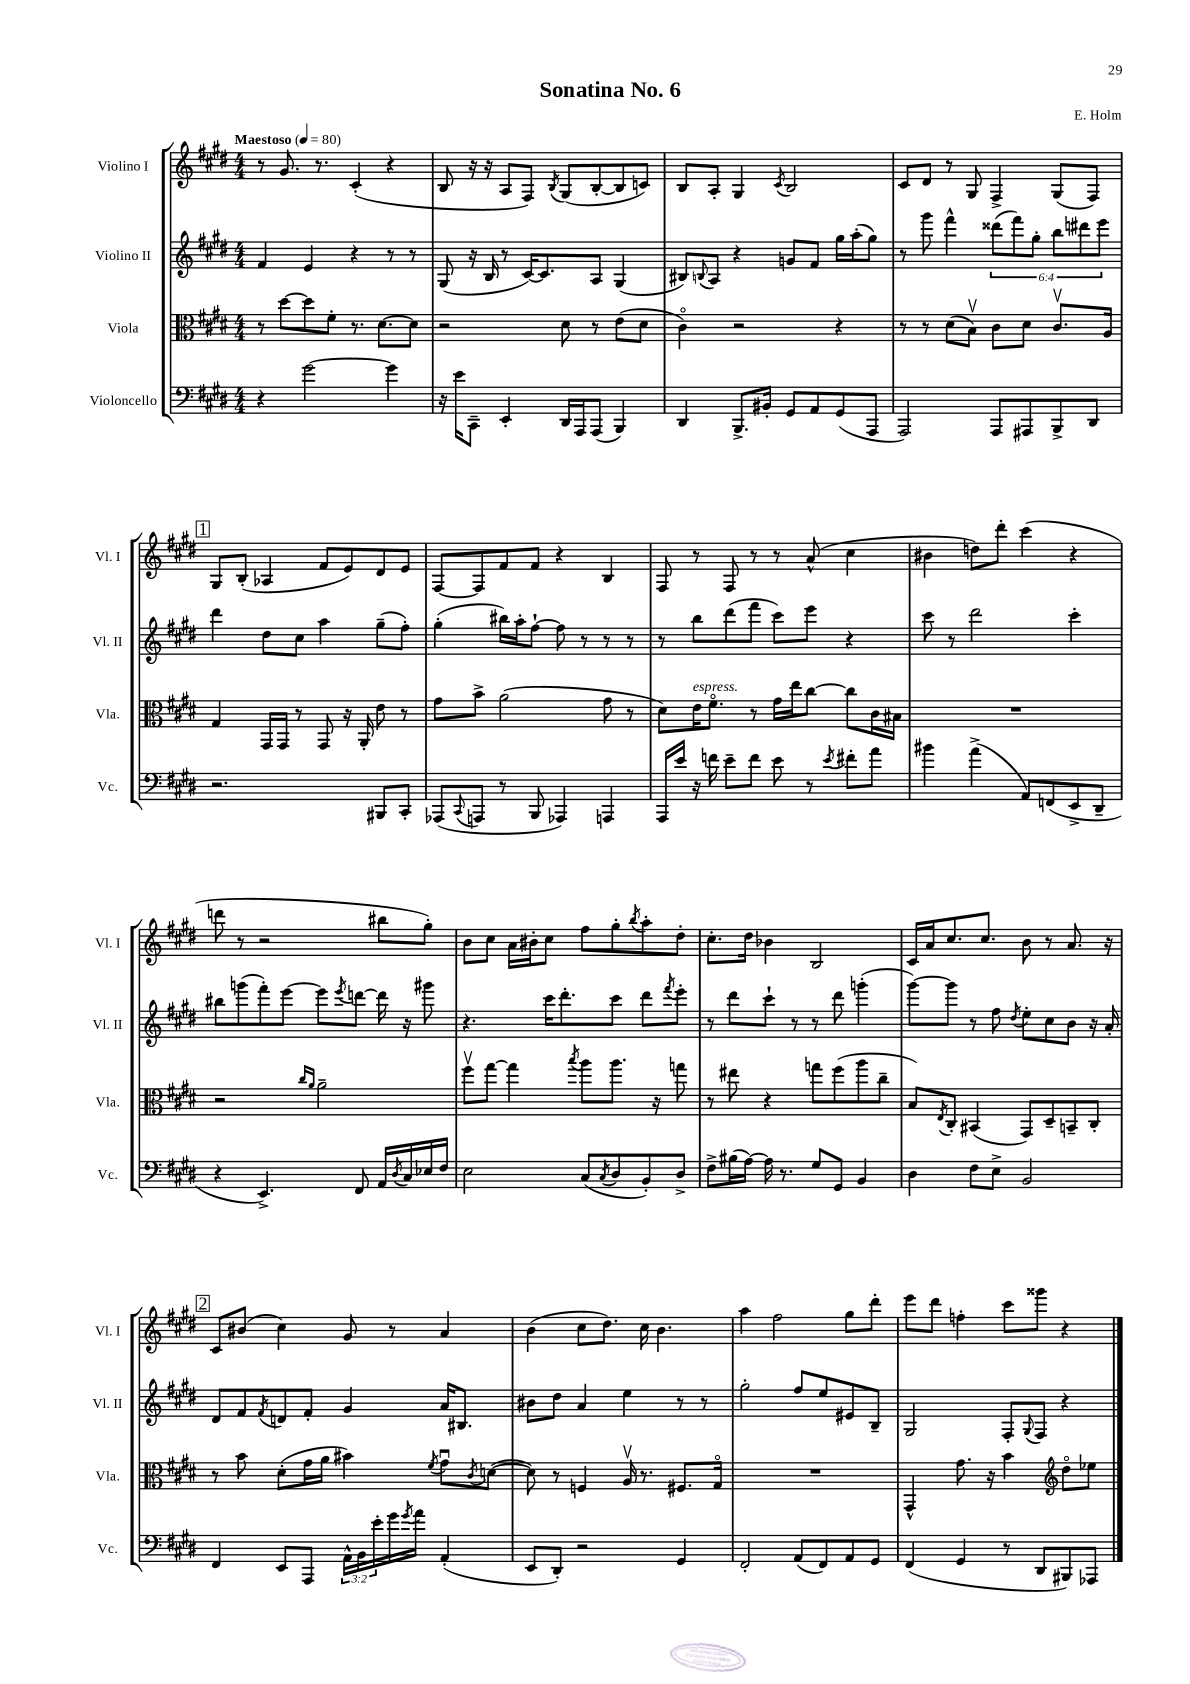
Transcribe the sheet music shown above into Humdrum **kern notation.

**kern	**kern	**kern	**kern
*staff4	*staff3	*staff2	*staff1
*clefF4	*clefC3	*clefG2	*clefG2
*k[f#c#g#d#]	*k[f#c#g#d#]	*k[f#c#g#d#]	*k[f#c#g#d#]
*M4/4	*M4/4	*M4/4	*M4/4
*MM80	*MM80	*MM80	*MM80
4r	8r	4f#/	8r
.	[8dd#\L	.	8.g#/
[2g#\	8dd#\]	4e/	.
.	.	.	8.r
.	8f#'\J	.	.
.	8.r	4r	(4c#'/
.	[8.d#\L	.	.
4g#\]	.	8r	4r
.	8d#\]J	8r	.
=	=	=	=
16r	2r	(8G#/	8B/
16e\LK	.	.	.
8CC#~\J	.	16r	16r
.	.	16B/	16r
4EE'/	.	8r	8A/L
.	.	[16c#/LK)	8F#/J)
.	.	8.c#/]	.
.	.	.	8qB/
16DD#/LL	8d#\	.	(8G#/L
16AAA/J	.	.	.
(8AAA/J	8r	8A/J	[8B'/
4BBB/)	(8e\L	(4G#/	8B/]
.	8d#\J	.	8c/J)
=	=	=	=
4DD#/	4c#o\)	8B#/L)	8B/L
.	.	8qqB/	.
.	.	8A/J	8A'/J
8.BBB^/L	2r	4r	4G#/
16BB#'/Jk	.	.	.
.	.	.	8qc#/
8GG#/L	.	8g/L	2B/
8AA/	.	8f#/J	.
(8GG#/	4r	16gg#\LL	.
.	.	(16aa'\J	.
8AAA/J	.	8gg#\J)	.
=	=	=	=
2AAA/)	8r	8r	8c#/L
.	8r	8ggg#\	8d#/J
.	(8d#\L	4fff#^^\	8r
.	8Bv\J)	.	8G#/
8AAA/L	8c#\L	(12ddd##\L	4F#^/
.	.	12fff#\)	.
8AAA#/	8d#\J	.	.
.	.	12gg#'\J	.
8BBB^/	8.c#v/L	12bb\L	(8G#/L
.	.	12ddd#\	.
8DD#/J	.	.	8F#/J)
.	.	12eee\J	.
.	16A/Jk	.	.
=	=	=	=
2.r	4G#/	4ddd#\	8G#/L
.	.	.	(8B'/J
.	16GG#/LL	8dd#\L	4A-/
.	16GG#/JJ	.	.
.	8r	8cc#\J	.
.	8GG#/	4aa\	8f#/L
.	16r	.	8e/)
.	16AA'/	.	.
8BBB#/L	8e\	(8gg#~\L	8d#/
8CC#'/J	8r	8ff#'\J)	8e/J
=	=	=	=
(8AAA-/L	8g#\L	(4gg#'\	[8F#/L
8qqCC#/	.	.	.
8AAA/J	8b^\J	.	8F#/]
8r	(2a\	16bb#\LL)	8f#/
.	.	16aa'\J	.
8BBB/	.	[8ff#`\J	8f#/J
4AAA-/)	.	8ff#\]	4r
.	.	8r	.
4AAA/	8g#\	8r	4B/
.	8r	8r	.
=	=	=	=
16AAA/LL	8d#\L)	8r	8F#/
16e/JJ	.	.	.
16r	16e\K	8bb\L	8r
16f\	8.f#o\J	.	.
8e~\L	.	(8ddd#\	8F#/
8f\J	8r	8fff#\J	8r
8e\	16g#\LL	8ccc#\L)	8r
.	16ee\J	.	.
8r	[8cc#\J	8eee\J	(8a^^/
8qe/	.	.	.
8f#'\L	8cc#\]L	4r	4cc#\
8a\J	16c#\L	.	.
.	16B#\JJ	.	.
=	=	=	=
4b#\	1r	8ccc#\	4b#\
.	.	8r	.
(4a^\	.	2ddd#\	8dd\L)
.	.	.	8ddd#'\J
8AA/L)	.	.	(4ccc#\
(8FF/	.	.	.
8EE^/	.	4ccc#'\	4r
8DD#~/J	.	.	.
=	=	=	=
4r	2r	8bb#\L	8ddd\
.	.	(8ggg\	8r
4.EE^/)	.	8fff#'\)	2r
.	.	[8eee\J	.
.	16qqcc#/LL	.	.
.	16qqa/JJ	.	.
.	2a~\	8eee\]L	.
.	.	8qeee/	.
8FF#/	.	[8ddd\J	.
16AA/LL	.	16ddd\]	8bb#\L
8qD#/	.	.	.
16C#/	.	16r	.
16E-/	.	8ggg#\	8gg#'\J)
16F#/JJ	.	.	.
=	=	=	=
2E\	8ff#v\L	4.r	8b\L
.	[8gg#\J	.	8cc#\J
.	4gg#\]	.	16a\LL
.	.	.	16b#'\J
.	.	16ccc#\LK	8cc#\J
.	.	8.ddd#'\	.
.	8qbb/	.	.
(8C#/L	8aa\L	.	8ff#\L
8qC#/	.	.	.
8D#/	8.aa\J	8ccc#\J	8gg#'\
.	.	.	8qbb/
8BB'/)	.	8ddd#\L	8aa'\
.	16r	.	.
.	.	8qfff#/	.
8D#^/J	8gg\	8eee'\J	8dd#'\J
=	=	=	=
8F#^\L	8r	8r	8.cc#'\L
(16B#\L	8ee#\	8ddd#\L	.
[16A\JJ)	.	.	16dd#\Jk
16A\]	4r	8ccc#`\J	4b-\
8.r	.	.	.
.	.	8r	.
8G#/L	8gg\L	8r	2B/
8GG#/J	(8ff#\	8ddd#\	.
4BB/	8aa\	(4ggg'\	.
.	8cc#~\J	.	.
=	=	=	=
4D#\	8B/L)	[8ggg#\L)	16c#/LL
.	.	.	16a/J
.	8qE/	.	.
.	8C#'/J	8ggg#\]J	8.cc#/
8F#\L	(4BB#/	8r	.
.	.	.	8.cc#/J
8E^\J	.	8ff#\	.
.	.	8qdd#/	.
2BB/	8GG#/L)	8ee'\L	8b\
.	8D#~/	8cc#\	8r
.	8BB~/	8b\J	8.a/
.	8C#'/J	16r	.
.	.	16a'/	16r
=	=	=	=
4FF#/	8r	8d#/L	8c#/L
.	8b\	8f#/	(8b#/J
.	.	8qf#/	.
8EE/L	(8d#'\L	8d/	4cc#\)
8AAA/J	16g#\L	8f#'/J	.
.	16a\JJ	.	.
24AA^^\LL	4b#\)	4g#/	8g#/
24BB\	.	.	.
24e'\	.	.	.
16g#\	.	.	8r
8qg#/	.	.	.
16a\JJ	.	.	.
.	8qf#/	.	.
(4AA'/	8g#u\L	16a/LK	4a/
.	.	8.B#/J	.
.	8qc#/	.	.
.	([8d\J	.	.
=	=	=	=
8EE/L	8d\])	8b#\L	(4b\
8DD#'/J)	8r	8dd#\J	.
2r	4F/	4a/	8cc#\L
.	.	.	8.dd#\J)
.	16Av/	4ee\	.
.	8.r	.	16cc#\
.	.	.	4.b\
4GG#/	8.F#/L	8r	.
.	.	8r	.
.	16G#o/Jk	.	.
=	=	=	=
2FF#'/	1r	2gg#'\	4aa\
.	.	.	2ff#\
(8AA/L	.	8ff#/L	.
8FF#/)	.	8ee/	.
8AA/	.	8e#/	8gg#\L
8GG#/J	.	8B~/J	8ddd#'\J
=	=	=	=
(4FF#/	4GG#^^/	2G#/	8eee\L
.	.	.	8ddd#\J
4GG#/	8.g#\	.	4ff'\
.	16r	.	.
8r	4b\	8F#'/L	8ccc#\L
.	.	8qqG#/	.
8DD#/L	.	8F#/J	8ggg##\J
*	*clefG2	*	*
8BBB#/)	8dd#o\L	4r	4r
8AAA-/J	8ee-\J	.	.
==	==	==	==
*-	*-	*-	*-
